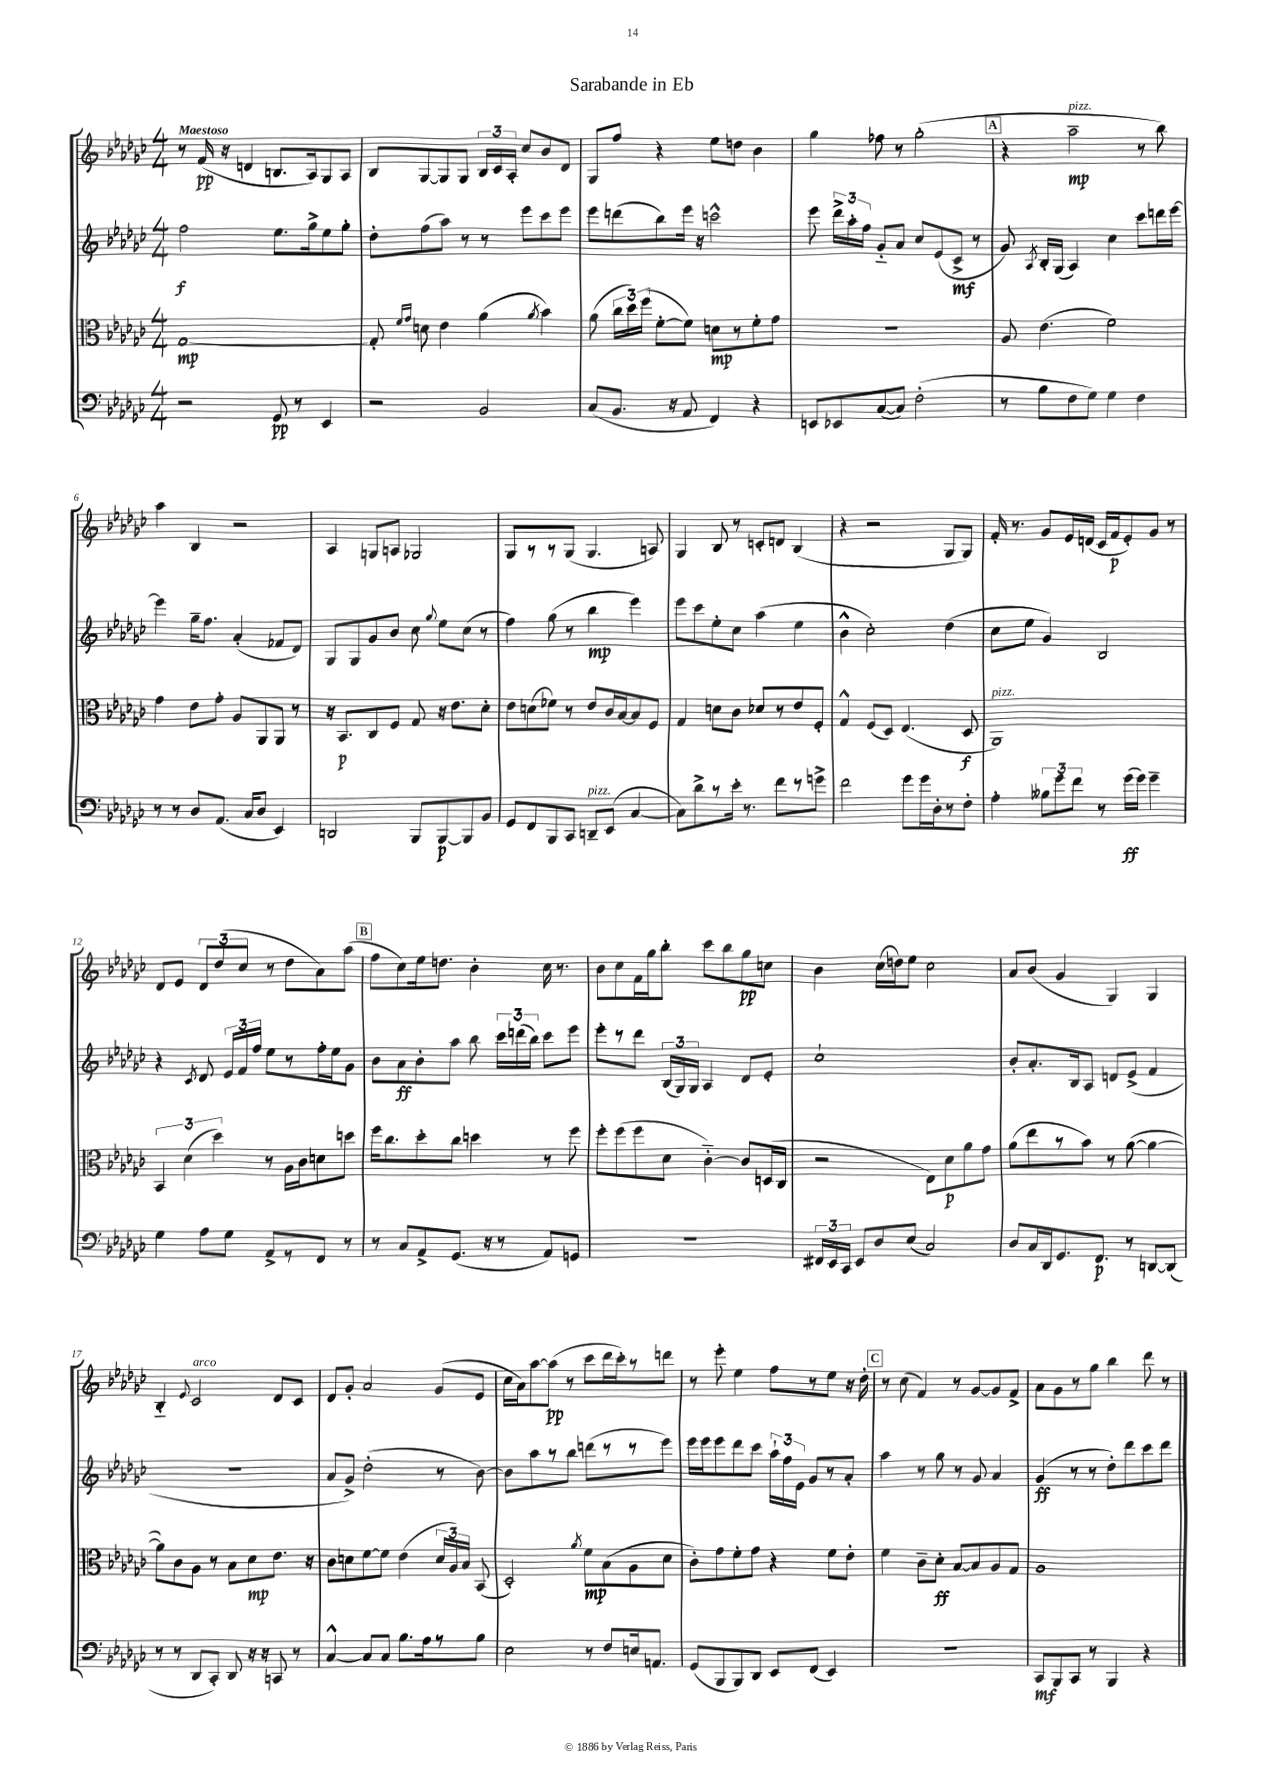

**kern	**dynam	**kern	**dynam	**kern	**dynam	**kern	**dynam
*part4	*part4	*part3	*part3	*part2	*part2	*part1	*part1
*staff4	*staff4	*staff3	*staff3	*staff2	*staff2	*staff1	*staff1
*clefF4	*	*clefC3	*	*clefG2	*	*clefG2	*
*k[b-e-a-d-g-c-]	*	*k[b-e-a-d-g-c-]	*	*k[b-e-a-d-g-c-]	*	*k[b-e-a-d-g-c-]	*
*M4/4	*	*M4/4	*	*M4/4	*	*M4/4	*
=1	=1	=1	=1	=1	=1	=1	=1
!	!	!	!	!	!	!LO:TX:a:B:t=Maestoso	!
2r	.	[1G-	mp	2ff\	f	8r	.
.	.	.	.	.	.	(16f/	pp
.	.	.	.	.	.	16r	.
.	.	.	.	.	.	4dn/	.
8GG-/	pp	.	.	8.ee-\L	.	8.Bn/L	.
8r	.	.	.	.	.	.	.
.	.	.	.	16gg-^\k	.	16A-/k)	.
4EE-/	.	.	.	8ee-\	.	8G-/	.
.	.	.	.	8gg-'\J	.	8A-/J	.
=2	=2	=2	=2	=2	=2	=2	=2
2r	.	8G-'/]	.	8dd-'\L	.	8B-/L	.
.	.	16qqf/LL	.	.	.	.	.
.	.	16qqg-/JJ	.	.	.	.	.
.	.	8dn\	.	(8ff\	.	[8G-/	.
.	.	4e-\	.	8aa-\J)	.	8G-/]	.
.	.	.	.	8r	.	8G-/J	.
2BB-/	.	(4a-\	.	8r	.	24B-/LL	.
.	.	.	.	.	.	24c-/	.
.	.	.	.	.	.	24A-'/JJ	.
.	.	.	.	8eee-\L	.	8cc-/L	.
.	.	8qa-/	.	.	.	.	.
.	.	4b-\)	.	8ccc-\	.	8b-/	.
.	.	.	.	8eee-\J	.	8d-/J	.
=3	=3	=3	=3	=3	=3	=3	=3
(8C-/L	.	(8a-\	.	8eee-\L	.	8G-/L	.
8.BB-/J	.	24cc-\LL	.	(8dddn\	.	8ff/J	.
.	.	24dd-\)	.	.	.	.	.
.	.	(24ff\JJ	.	.	.	.	.
.	.	[8f'\L	.	8bb-\)	.	4r	.
16r	.	.	.	.	.	.	.
8AA-/	.	8f\J])	.	16eee-\Jk	.	.	.
.	.	.	.	16r	.	.	.
4FF/)	.	8dn\L	mp	2cccn^^\	.	8ee-\L	.
.	.	8r	.	.	.	8ddn\J	.
4r	.	8f'\	.	.	.	4b-\	.
.	.	8g-\J	.	.	.	.	.
=4	=4	=4	=4	=4	=4	=4	=4
8EEn/L	.	1r	.	8eee-\	.	4gg-\	.
8EE-X/	.	.	.	24ddd-^\LL	.	.	.
.	.	.	.	24aa-'\	.	.	.
.	.	.	.	24ff\JJ	.	.	.
([8C-/	.	.	.	8g-/L	.	8ff-X\	.
8C-/J])	.	.	.	8a-/J	.	8r	.
(2F'\	.	.	.	8cc-/L	.	(2gg-'\	.
.	.	.	.	(8e-/	.	.	.
.	.	.	.	8c-^/J	mf	.	.
.	.	.	.	8r	.	.	.
!!LO:REH:place=s1:t=A
=5	=5	=5	=5	=5	=5	=5	=5
8r	.	8A-/	.	8g-/)	.	4r	.
.	.	.	.	8qA-/	.	.	.
8B-\L	.	(4.e-\	.	16B-'/LL	.	.	.
.	.	.	.	(16G-/JJ	.	.	.
!	!	!	!	!	!	!LO:TX:a:i:t=pizz.	!
8F\	.	.	.	4A-/)	.	2aa-~\	mp
8G-\J)	.	.	.	.	.	.	.
4G-\	.	2f\)	.	4cc-\	.	.	.
4F\	.	.	.	8ccc-\L	.	8r	.
.	.	.	.	16dddn\L	.	8bb-\)	.
.	.	.	.	[16eee-\JJ	.	.	.
!!LO:LB:g=z
=6	=6	=6	=6	=6	=6	=6	=6
8r	.	4g-\	.	4eee-\]	.	4aa-\	.
8r	.	.	.	.	.	.	.
8D-/L	.	8e-\L	.	16gg-~\KL	.	4B-/	.
.	.	.	.	8.ff\J	.	.	.
(8.AA-/J	.	8g-'\J	.	.	.	.	.
.	.	8A-/L	.	(4a-'/	.	2r	.
16C-/KL	.	.	.	.	.	.	.
8D-/J	.	8AA-/	.	.	.	.	.
4EE-/)	.	8AA-/J	.	8f-X/L	.	.	.
.	.	8r	.	8d-/J)	.	.	.
=7	=7	=7	=7	=7	=7	=7	=7
2DDn/	.	16r	.	8G-/L	.	4A-/	.
.	.	8.BB-/L	p	.	.	.	.
.	.	.	.	8G-/	.	.	.
.	.	8C-/	.	8g-/	.	8Gn/L	.
.	.	8F/J	.	8b-/J	.	8An/J	.
8BBB-/L	.	8G-/	.	8cc-\	.	2G-X/	.
.	.	.	.	8qqgg-/	.	.	.
[8BBB-/	p	16r	.	8ee-\L	.	.	.
.	.	8.e-\L	.	.	.	.	.
8BBB-/]	.	.	.	(8cc-\J	.	.	.
8BB-/J	.	8d-'\J	.	8r	.	.	.
=8	=8	=8	=8	=8	=8	=8	=8
8GG-/L	.	8e-\L	.	4ff\)	.	8G-/L	.
8FF/	.	(8dn\	.	.	.	8r	.
8BBB-/	.	8f-X\J)	.	(8gg-\	.	8r	.
8CC-/J	.	8r	.	8r	.	(8G-/J	.
!LO:TX:a:i:t=pizz.	!	!	!	!	!	!	!
8DDn~/L	.	8e-/L	.	4bb-\	mp	4.G-/	.
(8EE-/J	.	16c-/L	.	.	.	.	.
.	.	[16B-/J	.	.	.	.	.
[4C-/	.	8B-/]	.	4eee-\)	.	.	.
.	.	8F/J	.	.	.	8An/)	.
=9	=9	=9	=9	=9	=9	=9	=9
8C-\L])	.	4G-/	.	8eee-\L	.	4G-/	.
8d-^\	.	.	.	8ccc-\	.	.	.
8r	.	8dn\L	.	8ee-'\	.	8B-/	.
16e-'\Jk	.	8c-\J	.	8cc-\J	.	8r	.
8.r	.	.	.	.	.	.	.
.	.	8d-X/L	.	(4aa-\	.	8cn'/L	.
8f\L	.	8r	.	.	.	8dn/J	.
8r	.	8e-/	.	4ee-\	.	(4B-/	.
8gn^\J	.	8F'/J	.	.	.	.	.
=10	=10	=10	=10	=10	=10	=10	=10
2f\	.	4G-^^/	.	4b-^^\	.	4r	.
.	.	(8F/L	.	2cc-'\)	.	2r	.
.	.	8D-/J)	.	.	.	.	.
8g-\L	.	(4.E-/	.	.	.	.	.
16g-\L	.	.	.	.	.	.	.
16D-'\J	.	.	.	.	.	.	.
8r	.	.	.	(4dd-\	.	8G-/L	.
8F'\J	.	8D-/	f	.	.	8G-/J)	.
=11	=11	=11	=11	=11	=11	=11	=11
!	!	!LO:TX:a:i:t=pizz.	!	!	!	!	!
4A-'\	.	1AA-)	.	8cc-\L	.	16f'/	.
.	.	.	.	.	.	8.r	.
.	.	.	.	8ee-\J	.	.	.
12B--X\L	.	.	.	4g-/)	.	8g-/L	.
12g-\	.	.	.	.	.	.	.
.	.	.	.	.	.	16e-/L	.
12f\J	.	.	.	.	.	.	.
.	.	.	.	.	.	(16dn/JJ	.
8r	.	.	.	2B-/	.	16c-/LL	.
.	.	.	.	.	.	16f/J	p
(16g-\LL	ff	.	.	.	.	8e-'/)	.
16g-\JJ)	.	.	.	.	.	.	.
4g-~\	.	.	.	.	.	8g-/J	.
.	.	.	.	.	.	8r	.
!!LO:LB:g=z
=12	=12	=12	=12	=12	=12	=12	=12
4G-\	.	6BB-/	.	4r	.	8d-/L	.
.	.	.	.	.	.	8e-/J	.
.	.	(6d-\	.	.	.	.	.
.	.	.	.	8qc-/	.	.	.
8A-\L	.	.	.	8d-/	.	12d-/L	.
.	.	6dd-\)	.	.	.	(12dd-/	.
8G-\J	.	.	.	24e-/LL	.	.	.
.	.	.	.	24f/	.	12cc-/J	.
.	.	.	.	24ff/JJ	.	.	.
8AA-^/L	.	8r	.	8ee-\L	.	8r	.
8r	.	16A-\LL	.	8r	.	8dd-\L	.
.	.	16c-\J	.	.	.	.	.
8FF/J	.	8dn\	.	16ff'\L	.	8a-\)	.
.	.	.	.	16ee-\J	.	.	.
8r	.	8ddn\J	.	8g-\J	.	(8aa-\J	.
!!LO:REH:place=s1:t=B
=13	=13	=13	=13	=13	=13	=13	=13
8r	.	16ff\KL	.	8b-\L	.	8ff\L	.
.	.	8.cc-\	.	.	.	.	.
8C-/L	.	.	.	8a-\	ff	8cc-\)	.
8AA-^/	.	8dd-'\	.	8b-'\	.	16ee-\k	.
.	.	.	.	.	.	8.ddn\J	.
(8.GG-/J	.	8cc-\J	.	8aa-\J	.	.	.
.	.	4ddn\	.	8bb-\	.	4b-'\	.
16r	.	.	.	.	.	.	.
8r	.	.	.	24ccc-\LL	.	.	.
.	.	.	.	(24dddn\	.	.	.
.	.	.	.	24bb-\JJ)	.	.	.
8AA-/L)	.	8r	.	8ccc-\L	.	16cc-\	.
.	.	.	.	.	.	8.r	.
8GGn/J	.	8ff\	.	8eee-\J	.	.	.
=14	=14	=14	=14	=14	=14	=14	=14
1r	.	8ff'\L	.	8eee-'\L	.	8b-\L	.
.	.	(8ff\	.	8r	.	8cc-\	.
.	.	8ff\	.	8ddd-\J	.	16f\L	.
.	.	.	.	.	.	16gg-\J	.
.	.	8d-\J	.	(24B-/LL	.	8bb-'\J	.
.	.	.	.	24G-/)	.	.	.
.	.	.	.	24G-/JJ	.	.	.
.	.	[4c-\)	.	4A-/	.	8ccc-\L	.
.	.	.	.	.	.	8bb-\	.
.	.	8c-/L]	.	8d-/L	.	8gg-\	pp
.	.	(16Dn/L	.	8e-'/J	.	8ccn\J	.
.	.	16C-/JJ	.	.	.	.	.
=15	=15	=15	=15	=15	=15	=15	=15
24FF#X/LL	.	2r	.	1cc-`	.	4b-\	.
24EE-/	.	.	.	.	.	.	.
24CC-/JJ	.	.	.	.	.	.	.
8EE-/L	.	.	.	.	.	.	.
8D-/	.	.	.	.	.	(16cc-\LL	.
.	.	.	.	.	.	16ddn\J)	.
(8E-/J	.	.	.	.	.	8ee-\J	.
2C-/)	.	8E-\L)	.	.	.	2cc-\	.
.	.	8d-\	p	.	.	.	.
.	.	8a-\	.	.	.	.	.
.	.	8g-\J	.	.	.	.	.
=16	=16	=16	=16	=16	=16	=16	=16
8D-/L	.	(8a-\L	.	8b-'/L	.	8a-/L	.
16C-/L	.	8ee-\	.	8.a-'/	.	(8b-/J	.
16DD-/J	.	.	.	.	.	.	.
8.GG-/	.	8r	.	.	.	4g-/	.
.	.	.	.	16B-/k	.	.	.
.	.	8b-\J)	.	8A-/J	.	.	.
8.FF/J	p	.	.	.	.	.	.
.	.	8r	.	8dn/L	.	4G-/)	.
8r	.	([8a-\	.	(8e-^/J	.	.	.
[8DDn/L	.	4a-\_	.	4f/	.	4G-/	.
(8DD/J]	.	.	.	.	.	.	.
!!LO:LB:g=z
=17	=17	=17	=17	=17	=17	=17	=17
8r	.	8a-\L])	.	1r	.	4B-/	.
8r	.	8c-\	.	.	.	.	.
.	.	.	.	.	.	8qqe-/	.
!	!	!	!	!	!	!LO:TX:a:i:t=arco	!
8DD-/L	.	8A-\J	.	.	.	2c-/	.
8CC-'/J)	.	8r	.	.	.	.	.
8DD-/	.	8B-\L	.	.	.	.	.
16r	.	8d-\	mp	.	.	.	.
16r	.	.	.	.	.	.	.
8CCn/	.	8.e-\J	.	.	.	8d-/L	.
8r	.	.	.	.	.	8c-/J	.
.	.	16r	.	.	.	.	.
=18	=18	=18	=18	=18	=18	=18	=18
[4C-^^/	.	8c-\L	.	8a-/L	.	8d-/L	.
.	.	8dn\	.	8g-^/J)	.	8g-'/J	.
8C-/L]	.	[8f\	.	(2dd-'\	.	2a-/	.
8C-/J	.	8f\J]	.	.	.	.	.
8.B-\L	.	(4e-\	.	.	.	.	.
16A-\k	.	.	.	.	.	.	.
8r	.	24d/LL	.	8r	.	(8g-/L	.
.	.	24A-/)	.	.	.	.	.
.	.	24B-/JJ	.	.	.	.	.
8B-\J	.	(8BB-/	.	[8b-\)	.	8e-/J	.
=19	=19	=19	=19	=19	=19	=19	=19
2E-\	.	2D-'/)	.	8b-\L]	.	16cc-\LL	.
.	.	.	.	.	.	16a-\J)	.
.	.	.	.	8aa-\	.	[8aa-\	.
.	.	.	.	8r	.	(8aa-\J]	pp
.	.	.	.	8bb-\J	.	8r	.
.	.	8qa-/	.	.	.	.	.
8r	.	8f\L	mp	(8dddn\L	.	8ccc-\L	.
8F/L	.	(8B-\	.	8r	.	16ddd-\L	.
.	.	.	.	.	.	16ccc-'\J)	.
16En/k	.	8A-\	.	8r	.	8r	.
8.AAn/J	.	.	.	.	.	.	.
.	.	8d-\J	.	8eee-\J)	.	8dddn\J	.
=20	=20	=20	=20	=20	=20	=20	=20
(8GG-/L	.	8c-'\L)	.	16eee-\LL	.	8r	.
.	.	.	.	16eee-\J	.	.	.
8BBB-/	.	8g-\	.	8eee-\	.	8eee-'\	.
8BBB-/)	.	8f'\	.	8ddd-\	.	4ee-\	.
8DD-/J	.	8g-\J	.	8ccc-\J	.	.	.
8EE-/L	.	4r	.	24aa-`\LL	.	8ff\L	.
.	.	.	.	24ff\	.	.	.
.	.	.	.	24e-\JJ	.	.	.
(8FF/J	.	.	.	8g-/L	.	8r	.
4EE-/)	.	8f\L	.	8r	.	8ee-\J	.
.	.	8e-'\J	.	8a-'/J	.	16r	.
.	.	.	.	.	.	16dd-'\	.
!!LO:REH:place=s1:t=C
=21	=21	=21	=21	=21	=21	=21	=21
1r	.	4f\	.	4aa-\	.	8r	.
.	.	.	.	.	.	(8cc-\	.
.	.	8c-~\L	.	8r	.	4f/)	.
.	.	8d-'\J	ff	8gg-\	.	.	.
.	.	[8B-/L	.	8r	.	8r	.
.	.	8B-/]	.	8g-/	.	[8g-/L	.
.	.	8A-/	.	4a-/	.	8g-/]	.
.	.	8G-/J	.	.	.	8f^/J	.
=22	=22	=22	=22	=22	=22	=22	=22
8CC-/L	mf	1A-	.	(4g-/	ff	8a-\L	.
8BBB-/	.	.	.	.	.	8g-\	.
8CC-/J	.	.	.	8r	.	8r	.
8r	.	.	.	8r	.	8gg-\J	.
4BBB-/	.	.	.	8dd-'\L)	.	4bb-\	.
.	.	.	.	8ddd-\	.	.	.
4r	.	.	.	8ccc-\	.	8ddd-\	.
.	.	.	.	8ddd-\J	.	8r	.
==	==	==	==	==	==	==	==
*-	*-	*-	*-	*-	*-	*-	*-
